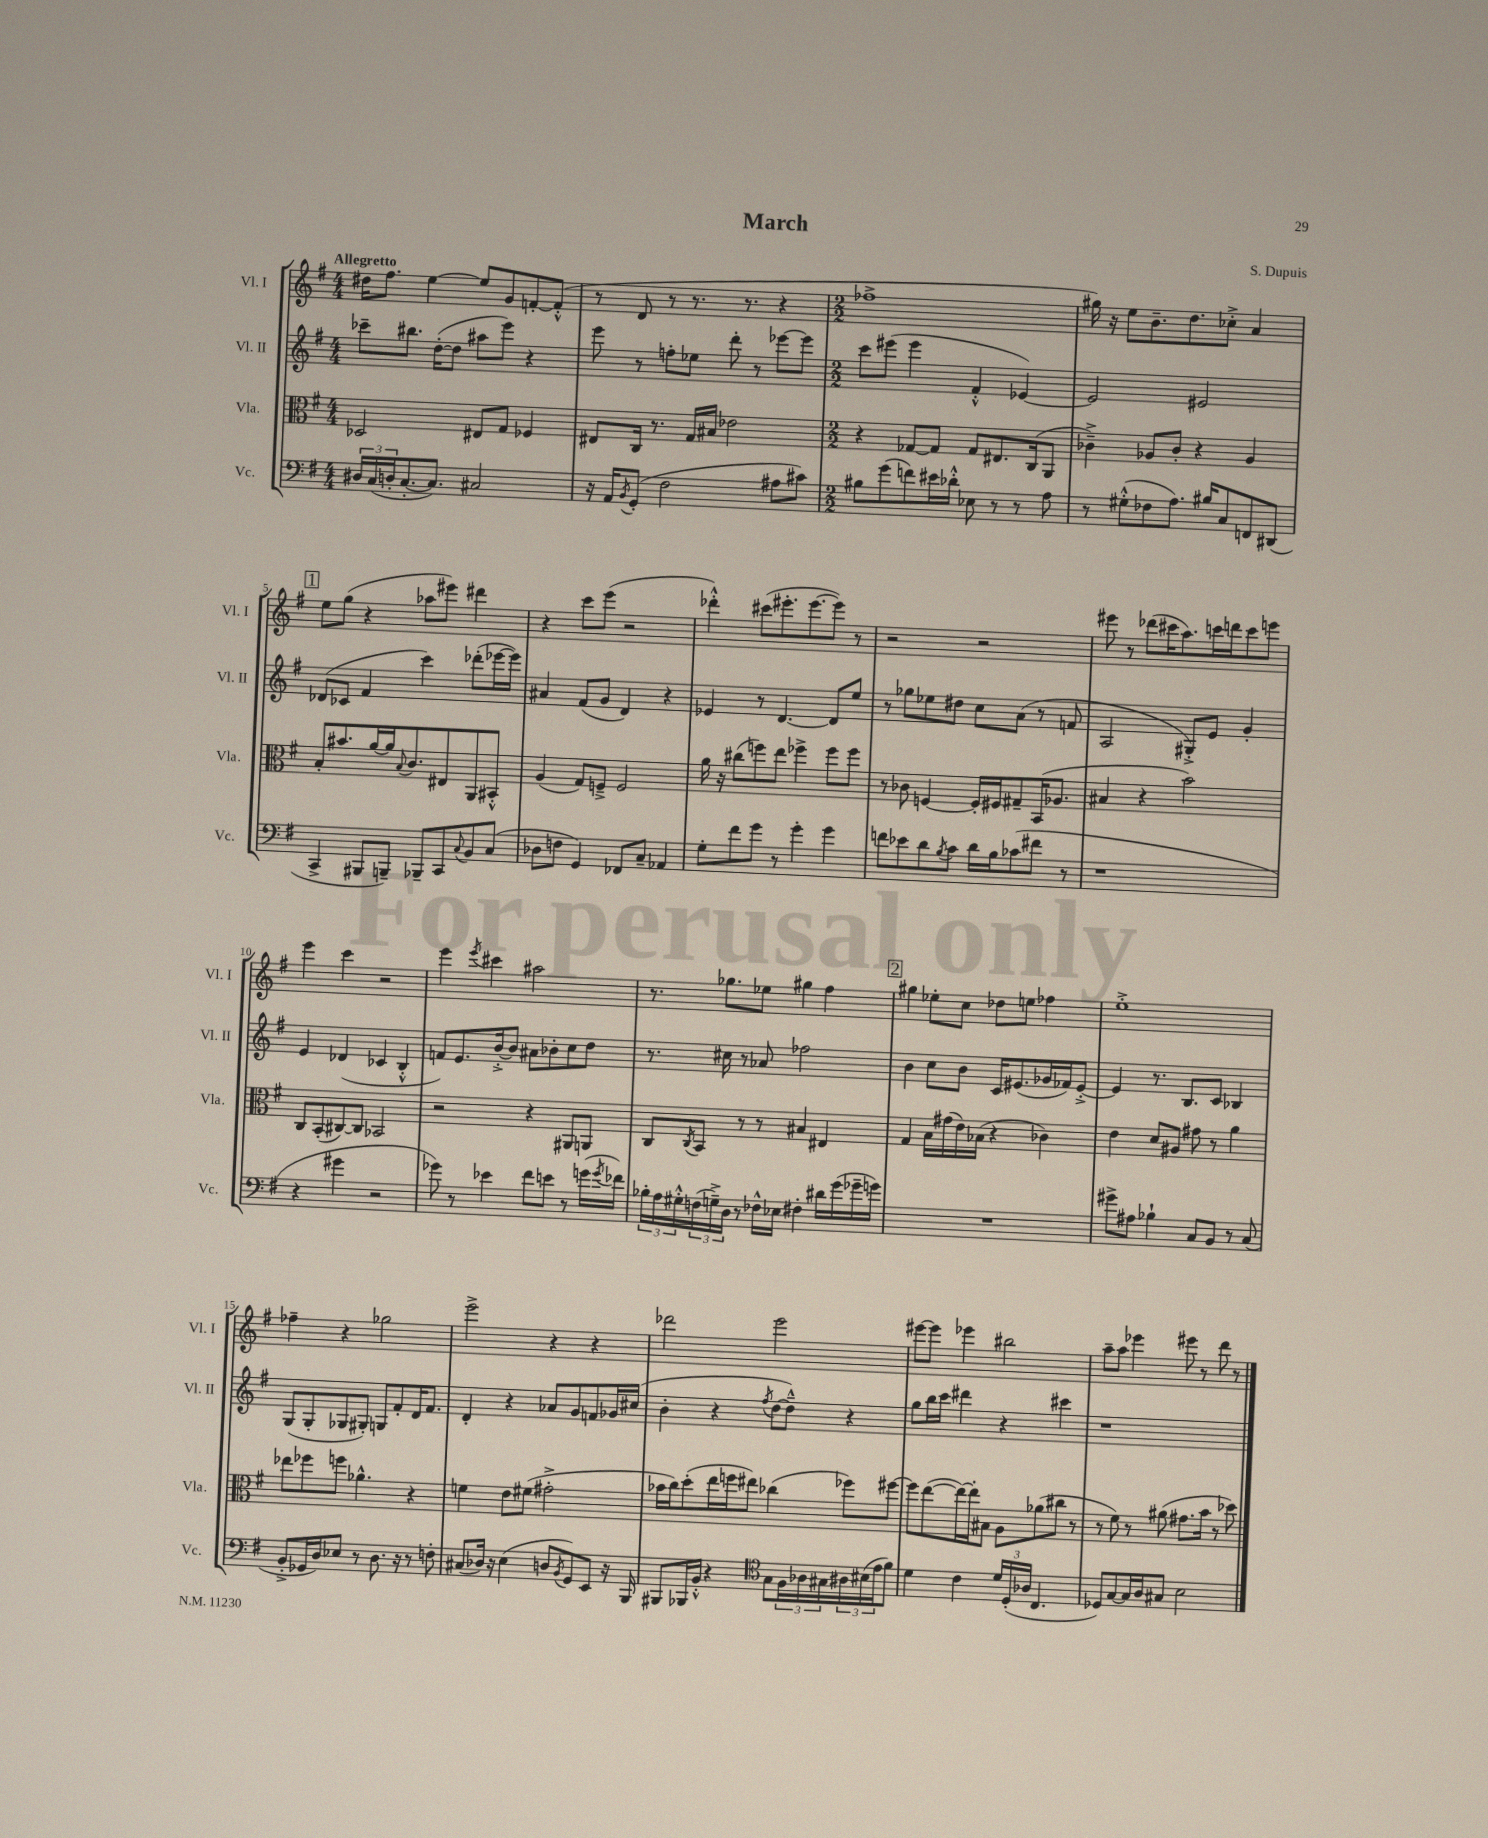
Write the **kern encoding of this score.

**kern	**kern	**kern	**kern
*staff4	*staff3	*staff2	*staff1
*clefF4	*clefC3	*clefG2	*clefG2
*k[f#]	*k[f#]	*k[f#]	*k[f#]
*M4/4	*M4/4	*M4/4	*M4/4
24D#	2D-	8ccc-~	16dd#
(24C	.	.	.
.	.	.	8.ff#
24D'	.	.	.
[8.C'	.	8.bb#	.
.	.	.	[4ee
8.C])	.	([16dd'	.
.	.	8dd]	.
2C#	8E#	8aa#	8ee]
.	8G	8eee)	8g
.	4F-	4r	[8f'
.	.	.	(8f'^^]
=	=	=	=
16r	8E#	8eee	8r
16AA	.	.	.
8qBB	.	.	.
(8GG'	16C	8r	8d
.	8.r	.	.
2F#	.	8ff'	8r
.	16G	8ee-	8.r
.	16B#	.	.
.	2e-	8ddd'	.
.	.	.	8.r
.	.	8r	.
8A#	.	[8eee-	4r
8c#)	.	8eee-]	.
=	=	=	=
*M2/2	*M2/2	*M2/2	*M2/2
8B#	4r	8ccc	1ff-^
(8g	.	(8eee#	.
8f)	[8G-	4eee#	.
16e#	8G-]	.	.
16d-'^^	.	.	.
8E-	8G-	4f#'^^	.
8r	8.E#	.	.
8r	.	[4e-)	.
.	(16C	.	.
8A	8AA	.	.
=	=	=	=
8r	4c-~^)	2e-]	16gg#)
.	.	.	16r
(8G#'^^	.	.	8ee
8F-	8A-	.	8.b~
8.A)	8c-'	.	.
.	.	.	8.dd
.	4r	2e#	.
16B#	.	.	.
8C	.	.	8cc-'^
8FF	4A-	.	4a
(8DD#	.	.	.
=	=	=	=
4CC^	8B'	(8d-	8ee
.	8.b#	8c-	(8gg
8BBB#	.	4f#	4r
.	[16a	.	.
8BBB~)	16a]	.	.
.	8qqB	.	.
.	8.c	.	.
8BBB-~	.	4ccc)	8aa-
8CC	8E#	.	8eee#)
8qqC	.	.	.
8BB	8AA	(8ddd-'	4ddd#
(8C	8BB#'^^	[16eee-	.
.	.	16eee-])	.
=	=	=	=
8D-	(4A	4a#	4r
8F	.	.	.
4GG)	8G)	(8f#	8ccc
.	8F~^	8g	(8eee
8FF-	2F	4d)	2r
8C~	.	.	.
4AA-	.	4r	.
=	=	=	=
8G'	16a	4e-	4ddd-'^^)
.	16r	.	.
8f#	(8cc#	.	.
8g	8ff)	8r	(8ccc#
8r	8ee	[4.d	8.eee#'
4g'	4ff-^	.	.
.	.	.	[8.eee#
4g	8ff-	8d]	8eee#])
.	8ff-	8ee	8r
=	=	=	=
8f	8r	8r	2r
8e-	8c-	8gg-	.
8d	[4F	8ee-	.
8qB	.	.	.
8c	.	8dd#	.
16d	16F']	8cc	2r
16B	16F#	.	.
(8c-	8G#~	(8a	.
8f#	(16BB	8r	.
.	8.A-	.	.
8r	.	8f	.
=	=	=	=
1r	4B#	2A	8eee#
.	.	.	8r
.	4r	.	(8ddd-
.	.	.	16ccc#
.	.	.	8.aa)
.	2b)	8G#'^)	.
.	.	8e	16ccc
.	.	.	16ddd
.	.	4g'	8ccc
.	.	.	8eee
=	=	=	=
4r	8C	4e	4eee
.	(8BB'	.	.
4g#	[8C#)	(4d-	4ccc
.	8C#]	.	.
2r	2BB-	4c-	2r
.	.	4B'^^	.
=	=	=	=
8g-)	2r	8f)	4eee
8r	.	8.e	.
.	.	.	8qeee
4e-	.	.	4ccc#
.	.	[16b'^	.
.	.	8b]	.
8f#	4r	8a#	2aa#
8e	.	8b-'	.
8r	8AA#	8cc	.
(16g	8AA	8dd	.
8qg	.	.	.
16f-)	.	.	.
=	=	=	=
24B-'	8C	8.r	8.r
24A	.	.	.
24G#'^^	.	.	.
.	8qC	.	.
(24F	8BB	.	.
24G~^)	.	.	.
.	.	16cc#	8.gg-
24D	.	.	.
8r	8r	8r	.
16F-^^	8r	8a-	8ee-
16E-	.	.	.
4F#'	4B#	2ff-	4gg#
16d#	4E#	.	4ff#
(16g	.	.	.
16g-~	.	.	.
16g)	.	.	.
=	=	=	=
1r	4G	4b	4gg#
.	16B	8cc	8ee-'
.	(16g#	.	.
.	16e)	8b	8cc
.	(16B-	.	.
.	4r	16c	8dd-
.	.	(8.e#	.
.	.	.	8ee
.	4c-)	16g-	4ff-
.	.	16f-)	.
.	.	[8e#'^	.
=	=	=	=
8g#^	4e	4e#]	1ee'^
8A#	.	.	.
4B-`	8d	8.r	.
.	8A#	.	.
.	.	8.B	.
8C	8g#	.	.
8BB	8r	8c	.
8r	4a	4B-	.
(8C	.	.	.
=	=	=	=
8BB'^	8ee-	(8G	4ff-~
16GG-	8ff-	8G'	.
16D)	.	.	.
8E-	8ff	8G-	4r
8r	4.a-^^	8G#')	.
8.D	.	8G	2gg-
.	.	8f#'	.
16r	.	.	.
8r	4r	16d	.
.	.	8.f#	.
8F'	.	.	.
=	=	=	=
(8C#	4f	4d'	2eee^
16D-)	.	.	.
16r	.	.	.
(4E	8e	4r	.
.	(8f#	.	.
8D	2g#'^	8a-	4r
8qBB	.	.	.
8GG)	.	8g	.
8EE	.	8f	4r
16r	.	16g-	.
16BBB	.	(16cc#	.
=	=	=	=
8BBB#	16b-	4b'	2ddd-
.	16cc)	.	.
16BBB-	(8dd'	.	.
16BB'^^	.	.	.
4r	16ee	4r	.
.	16ff	.	.
.	8ee#)	.	.
*clefC4	*	*	*
.	.	8qff#	.
8G	(4cc-	[8dd	2eee
24F#	.	8dd~^^])	.
24A-	.	.	.
24G#	.	.	.
24A#	8ff-)	4r	.
(24B#	.	.	.
24e	.	.	.
8f#)	[8ff#	.	.
=	=	=	=
4d	8ff#]	8gg	[8eee#
.	([8ee	16bb	8eee#]
.	.	16ccc	.
4c	16ee_)	4ddd#	4eee-
.	16ee']	.	.
.	8B#	.	.
24d	8A	4r	2bb#
(24D'	.	.	.
24A-	.	.	.
4.C	(8a-	.	.
.	8cc#	4ccc#	.
.	8r	.	.
=	=	=	=
8D-)	8r	1r	8aa~
[8G	8f#)	.	8aa
16G]	8r	.	4eee-
16A	.	.	.
8G#	(8a#	.	.
2B	8.g#	.	8eee#
.	.	.	8r
.	16b	.	.
.	8r	.	8ddd
.	8dd-)	.	8r
==	==	==	==
*-	*-	*-	*-
